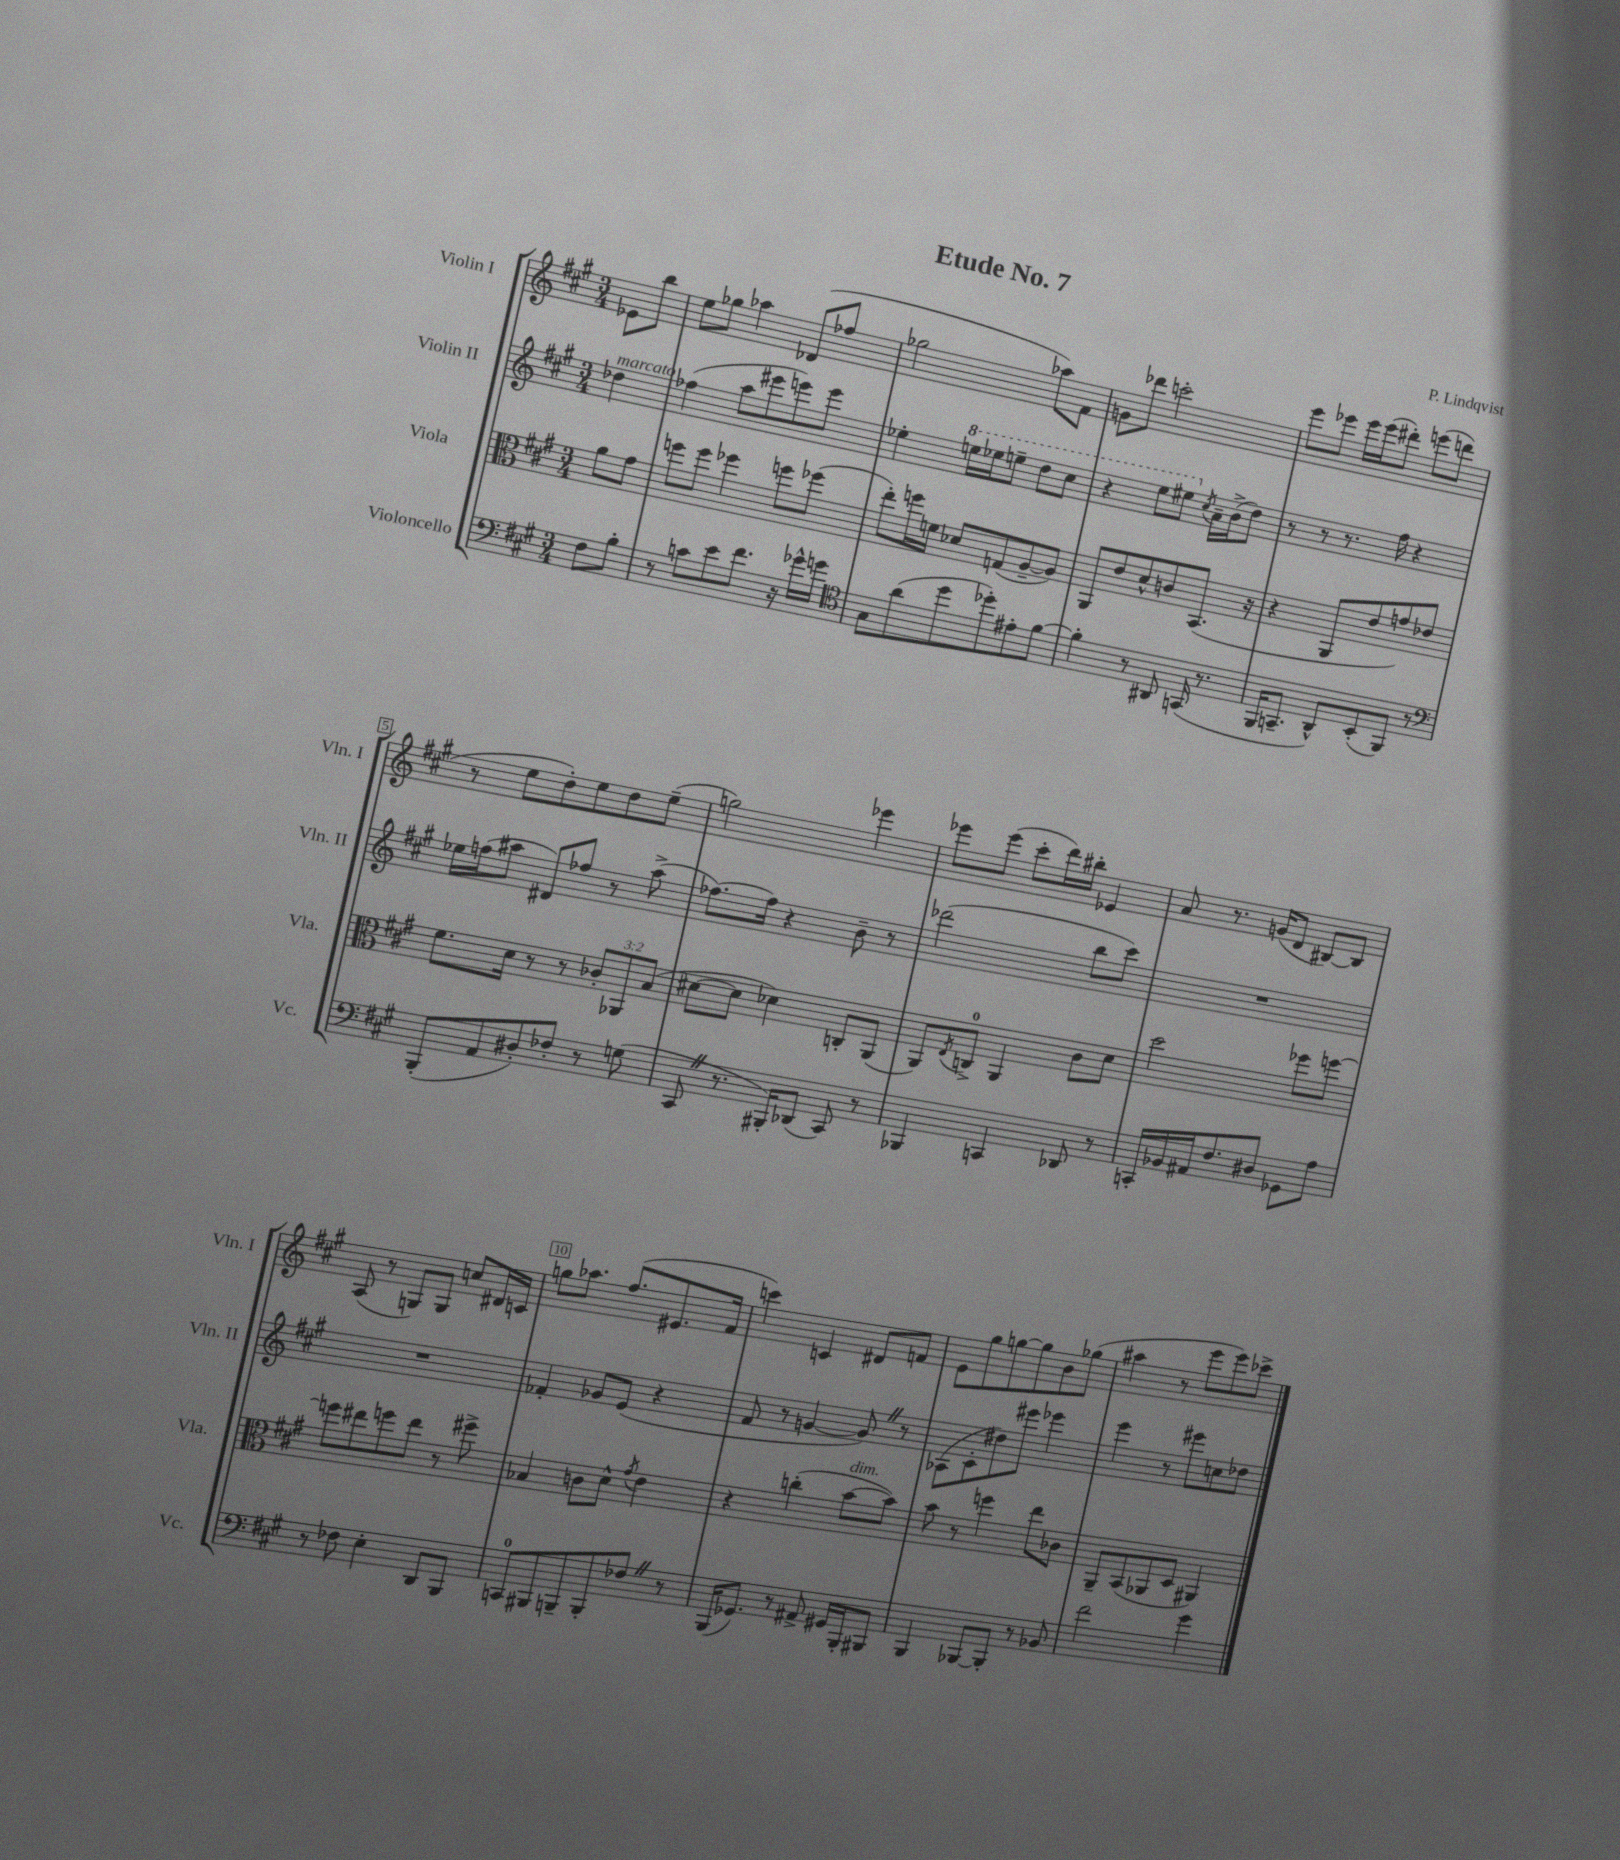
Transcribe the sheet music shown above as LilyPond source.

\header { title = "Etude No. 7" composer = "P. Lindqvist" }
<<
\new StaffGroup <<
\new Staff = "s0" \with { instrumentName = "Violin I" shortInstrumentName = "Vln. I" } {
    \clef treble \key a \major \numericTimeSignature \time 3/4 \partial 4
    ees'8 b''8 |
    e''8 ges''8 aes''4 des'8( fes''8 |
    ges''2 aes''8) fis'8 |
    g'8 des'''8 c'''2-. |
    e'''8 ees'''8 ees'''16 ees'''16( dis'''8-.) e'''8( d'''8 |
    r8 e''8 d''8-.) e''8 d''8 e''8--( |
    g''2) ees'''4 |
    ees'''8 ees'''8( cis'''8-. d'''16) bis''16-. ees'4 |
    a'8 r8. g'16( d'8 bis8~) bis8 |
    a8( r8 g8) g8 c''8 dis'16 c'16 |
    g''8 aes''8. fis''8.( eis'8. fis'16 |
    c'''4) c'4 dis'8 f'8 |
    e'8 gis''8 g''8~ g''8 b'8 ges''8( |
    ais''4 r8 e'''8 e'''8) ces'''8-> \bar "|." |
}
\new Staff = "s1" \with { instrumentName = "Violin II" shortInstrumentName = "Vln. II" } {
    \clef treble \key a \major \numericTimeSignature \time 3/4 \partial 4
    des''4^\markup { \italic "marcato" } |
    fes''4( a''8 eis'''8 e'''8) e'''8 |
    ees''4-. \ottava #1 e'''!16 ees'''16 e'''8-- d'''8 cis'''8 |
    r4 e'''8 eis'''8 \ottava #0 \acciaccatura { cis''8 } a'16-- b'16->( d''8) |
    r8 r8 r8. fis''16 r4 |
    ees''16 f''16( ais''8 dis'8) fes''8 r8 ais''8->( |
    fes''8.~) fes''16 r4 b'8-- r8 |
    des'''2( b''8 cis'''8) |
    R2. |
    R2. |
    fes'4-. ges'8 e'8( r4 |
    fis'8 r8 g'4~ g'8) \once \override BreathingSign.text = \markup { \musicglyph "scripts.caesura.straight" } \breathe r8 |
    aes8( cis'8-. dis''8) eis'''8 ees'''4 |
    e'''4 r8 eis'''8 c''8 des''8 \bar "|." |
}
\new Staff = "s2" \with { instrumentName = "Viola" shortInstrumentName = "Vla." } {
    \clef alto \key a \major \numericTimeSignature \time 3/4 \override Staff.TupletNumber.text = #tuplet-number::calc-fraction-text \partial 4
    a'8 gis'8 |
    f''8 f''8 fes''4 f''8 fes''8( |
    e''8-.) f''16 f'16 des'8 g8( a8~-- a8) |
    a,8 e'8 d'8-^ c'8 b,8.( r16 |
    r4 a,8 e'8 g'8) ees'8 |
    fis'8. d'16 r8 r8 \tuplet 3/2 { ces'8-. aes,8 b8( } |
    dis'8~ dis'8 des'4) c8-. a,8( |
    a,8) \acciaccatura { e8 } c8-0-> a,4 cis'8 d'8 |
    d''2 fes''8 f''8~ |
    f''8 eis''8 f''8 eis''8 r8 fis''8-> |
    bes4 c'8 d'8-^ \acciaccatura { gis'8 } e'4 |
    r4 c''4-.( b'8~^\markup { \italic "dim." } b'8) |
    b'8 r8 f''4 e''8 ces'8 |
    a,8-- b,8( aes,8 d8 ais,4) \bar "|." |
}
\new Staff = "s3" \with { instrumentName = "Violoncello" shortInstrumentName = "Vc." } {
    \clef bass \key a \major \numericTimeSignature \time 3/4 \partial 4
    fis8 b8-. |
    r8 c'8 e'8 fis'8. r16 ges'16-^ g'16 |
    \clef tenor gis8 a'8( d''8 des''8-.) eis'8-. fis'8~ |
    fis'4-. r8 ais,8 g,16( r8. |
    fis,16 g,8.-- a,8-^) b,8-.( fis,8) r8 |
    \clef bass b,,8-.( a,8 dis8-.) fes8-. r8 g8( |
    cis,8 \once \override BreathingSign.text = \markup { \musicglyph "scripts.caesura.straight" } \breathe r8. bis,,16-.) des,8( cis,8) r8 |
    bes,,4 c,4 des,8 r8 |
    c,16-. bes,16 ais,16 fis8. dis8 ges,8 a8 |
    r8 fes8 e4-. d,8 b,,8 |
    c,8-0 bis,,8 b,,8-- b,,8-. fes8 \once \override BreathingSign.text = \markup { \musicglyph "scripts.caesura.straight" } \breathe r8 |
    b,,16( ges,8.) r8 ais,8-> gis,16 b,,16-. bis,,8 |
    b,,4 bes,,8~ bes,,8-. r8 bes,8 |
    fis'2 gis'4 \bar "|." |
}
>>
>>
\layout { \context { \Score \override BarNumber.break-visibility = ##(#f #t #t) barNumberVisibility = #(every-nth-bar-number-visible 5) \override BarNumber.stencil = #(make-stencil-boxer 0.1 0.3 ly:text-interface::print) } }
